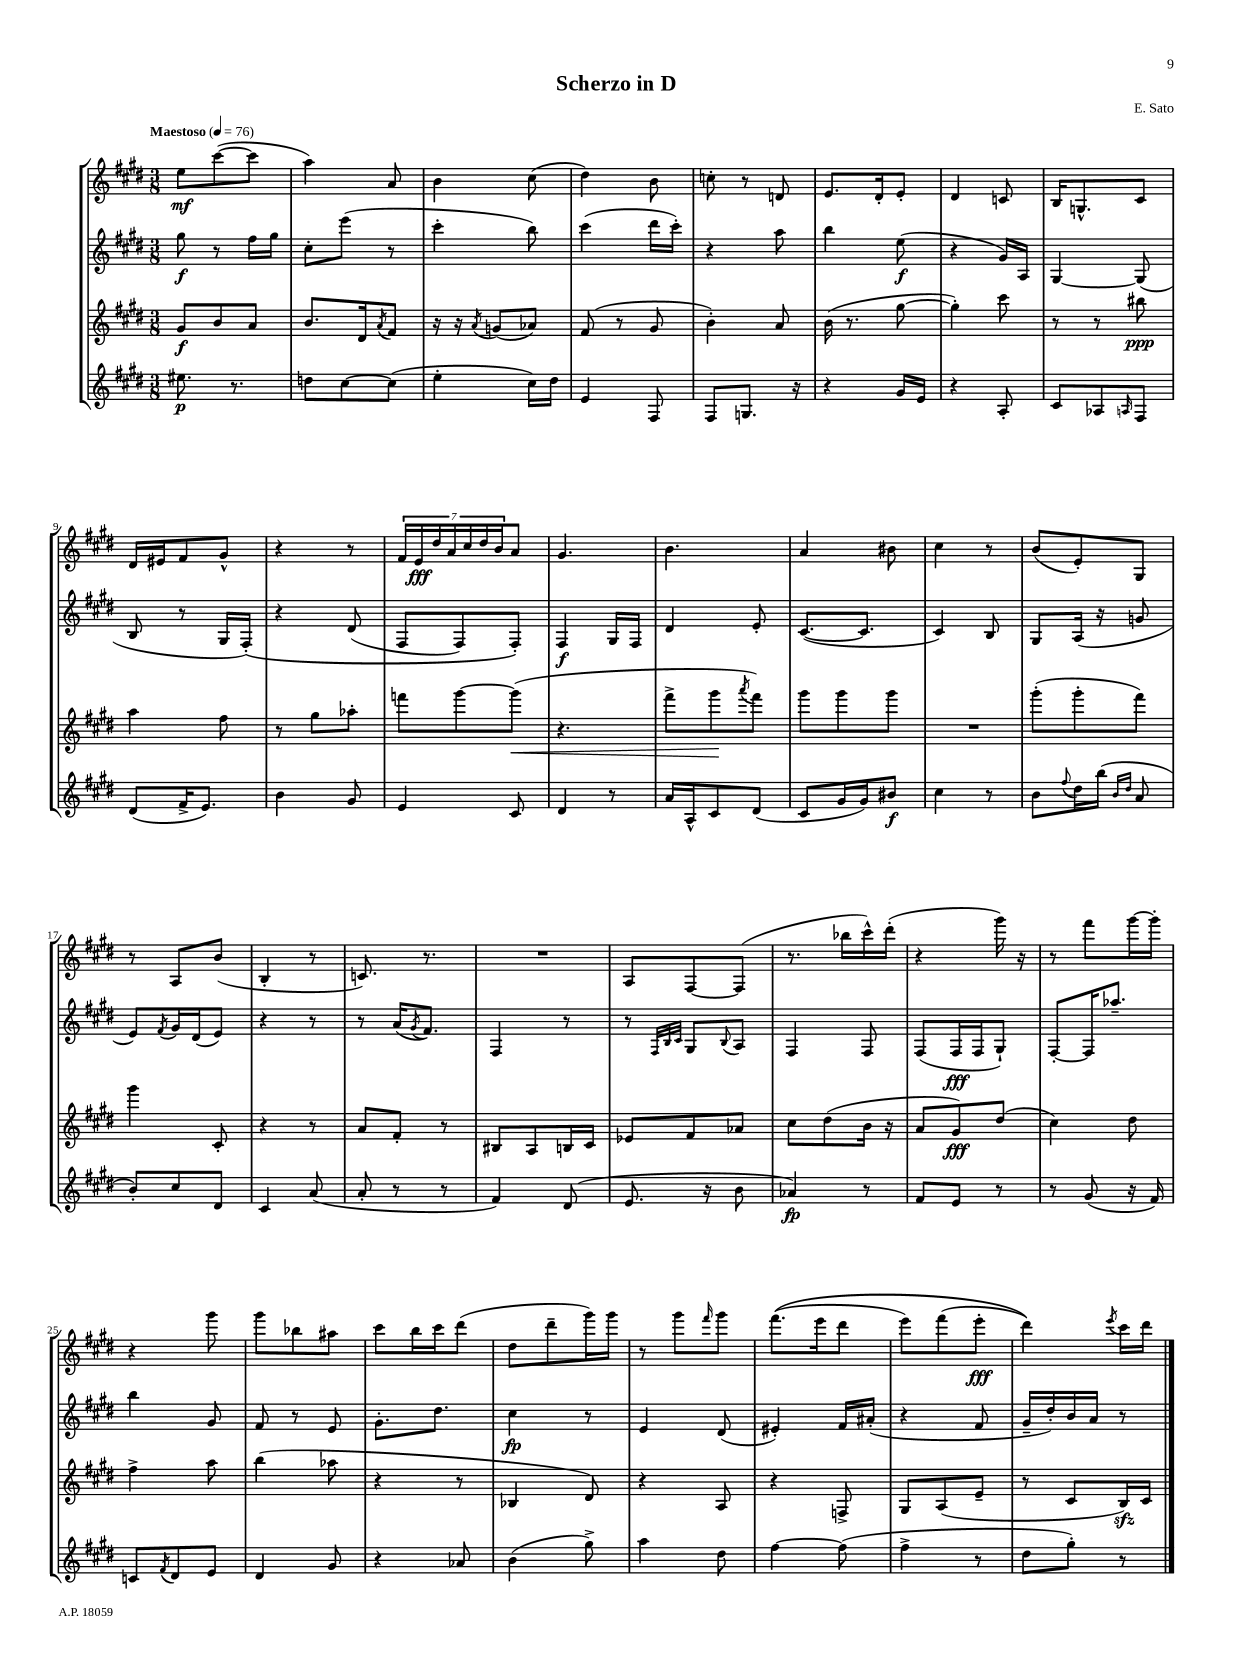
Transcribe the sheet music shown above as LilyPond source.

\header { title = "Scherzo in D" composer = "E. Sato" }
<<
\new StaffGroup <<
\new Staff = "s0" {
    \clef treble \key e \major \numericTimeSignature \time 3/8 \tempo "Maestoso" 4 = 76
    e''8\mf cis'''8~( cis'''8 |
    a''4) a'8 |
    b'4 cis''8( |
    dis''4) b'8 |
    c''8-. r8 d'8 |
    e'8. dis'16-. e'8-. |
    dis'4 c'8 |
    b16 g8.-^ cis'8 |
    dis'16 eis'16 fis'8 gis'8-^ |
    r4 r8 |
    \tuplet 7/4 { fis'16 e'16\fff dis''16 a'16 cis''16 dis''16 b'16 } a'8 |
    gis'4. |
    b'4. |
    a'4 bis'8 |
    cis''4 r8 |
    b'8( e'8-.) gis8 |
    r8 a8 b'8( |
    b4-. r8 |
    c'8.) r8. |
    R4. |
    a8 fis8~ fis8( |
    r8. bes''16 cis'''16-^) dis'''16-.( |
    r4 gis'''16) r16 |
    r8 fis'''8 gis'''16~ gis'''16-. |
    r4 gis'''8 |
    gis'''8 bes''8 ais''8 |
    cis'''8 b''16 cis'''16 dis'''8( |
    dis''8 dis'''8-- gis'''16) gis'''16 |
    r8 gis'''8 \grace { fis'''16 } gis'''8 |
    fis'''8.(\( e'''16 dis'''8 |
    e'''8) fis'''8( e'''8-.\fff |
    dis'''4)\) \acciaccatura { e'''8 } cis'''16 dis'''16 \bar "|." |
}
\new Staff = "s1" {
    \clef treble \key e \major \numericTimeSignature \time 3/8
    gis''8\f r8 fis''16 gis''16 |
    cis''8-. e'''8( r8 |
    cis'''4-. b''8) |
    cis'''4( dis'''16 cis'''16-.) |
    r4 a''8 |
    b''4 e''8\f( |
    r4 gis'16) a16 |
    gis4~ gis8( |
    b8 r8 gis16 fis16-.)\( |
    r4 dis'8( |
    fis8 fis8) fis8-.\) |
    fis4\f gis16 fis16 |
    dis'4 e'8-. |
    cis'8.~( cis'8. |
    cis'4) b8 |
    gis8 a16( r16 g'8 |
    e'8) \acciaccatura { fis'8 } gis'16 dis'16( e'8) |
    r4 r8 |
    r8 a'16( \acciaccatura { gis'8 } fis'8.) |
    fis4 r8 |
    r8 \grace { fis32 b32 cis'32 } gis8 \appoggiatura { b8 } a8 |
    fis4 fis8 |
    fis8( fis16\fff fis16 gis8-!) |
    fis8~-. fis16 aes''8.-- |
    b''4 gis'8 |
    fis'8 r8 e'8 |
    gis'8.-. dis''8. |
    cis''4\fp r8 |
    e'4 dis'8( |
    eis'4-.) fis'16 ais'16-.( |
    r4 fis'8 |
    gis'16-- dis''16-.) b'16 a'16 r8 \bar "|." |
}
\new Staff = "s2" {
    \clef treble \key e \major \numericTimeSignature \time 3/8
    gis'8\f b'8 a'8 |
    b'8. dis'16 \acciaccatura { a'8 } fis'8 |
    r16 r16 \acciaccatura { a'8 } g'8( aes'8) |
    fis'8( r8 gis'8 |
    b'4-.) a'8 |
    b'16( r8. gis''8~ |
    gis''4-.) cis'''8 |
    r8 r8 bis''8\ppp |
    a''4 fis''8 |
    r8 gis''8 aes''8-. |
    f'''8 gis'''8~ gis'''8\<( |
    r4. |
    fis'''8-> gis'''8\! \acciaccatura { a'''8 } fis'''8) |
    gis'''8 gis'''8 gis'''8 |
    R4. |
    gis'''8-.( gis'''8-. fis'''8) |
    gis'''4 cis'8-. |
    r4 r8 |
    a'8 fis'8-. r8 |
    bis8 a8 b16 cis'16 |
    ees'8 fis'8 aes'8 |
    cis''8 dis''8( b'16 r16 |
    a'8 gis'8\fff) dis''8( |
    cis''4) dis''8 |
    fis''4-> a''8 |
    b''4( aes''8 |
    r4 r8 |
    bes4 dis'8) |
    r4 a8 |
    r4 f8-> |
    gis8 a8( e'8-- |
    r8 cis'8 b16\sfz) cis'16 \bar "|." |
}
\new Staff = "s3" {
    \clef treble \key e \major \numericTimeSignature \time 3/8
    eis''8.\p r8. |
    d''8 cis''8~ cis''8( |
    e''4-. cis''16) dis''16 |
    e'4 fis8 |
    fis8 g8. r16 |
    r4 gis'16 e'16 |
    r4 a8-. |
    cis'8 aes8 \grace { a16 } fis8 |
    dis'8( fis'16-> e'8.) |
    b'4 gis'8 |
    e'4 cis'8 |
    dis'4 r8 |
    a'16 a16-^ cis'8 dis'8( |
    cis'8 gis'16 gis'16) bis'8\f |
    cis''4 r8 |
    b'8 \appoggiatura { fis''8 } dis''16 b''16( \grace { b'16 dis''16 } a'8 |
    b'8-.) cis''8 dis'8 |
    cis'4 a'8( |
    a'8-. r8 r8 |
    fis'4) dis'8( |
    e'8. r16 b'8 |
    aes'4\fp) r8 |
    fis'8 e'8 r8 |
    r8 gis'8( r16 fis'16) |
    c'8 \acciaccatura { fis'8 } dis'8 e'8 |
    dis'4 gis'8 |
    r4 aes'8 |
    b'4( gis''8->) |
    a''4 dis''8 |
    fis''4~ fis''8( |
    fis''4-> r8 |
    dis''8 gis''8-.) r8 \bar "|." |
}
>>
>>
